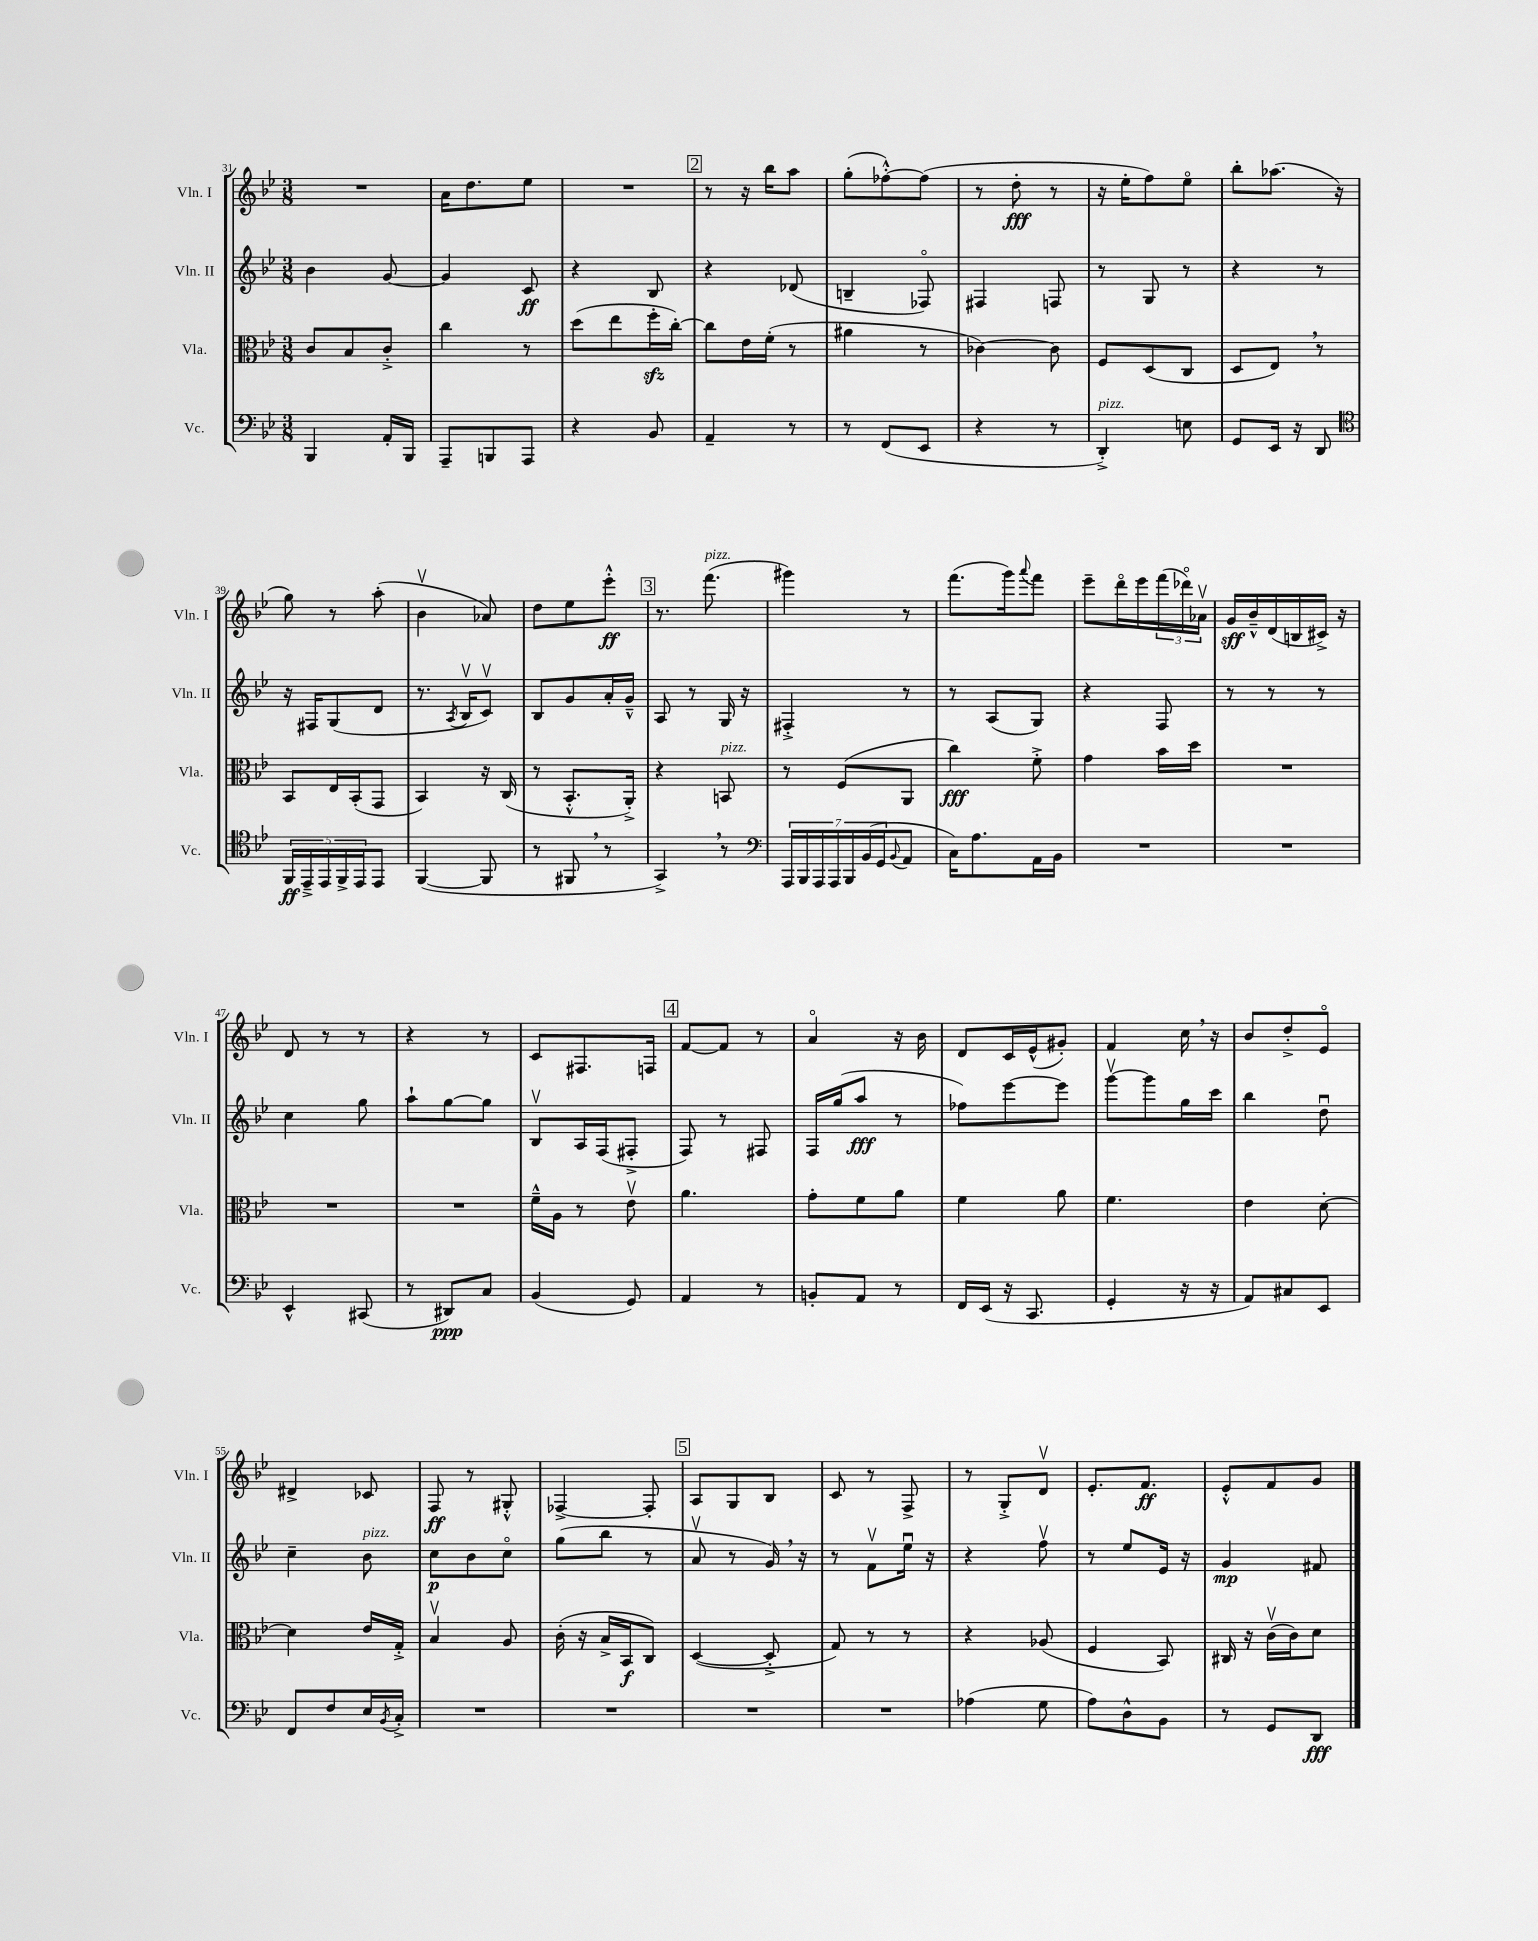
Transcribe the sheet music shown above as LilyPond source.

<<
\new StaffGroup <<
\new Staff = "s0" \with { instrumentName = "Vln. I" shortInstrumentName = "Vln. I" } {
    \clef treble \key bes \major \numericTimeSignature \time 3/8
    R4. |
    a'16 d''8. ees''8 |
    R4. |
    \mark \markup { \box "2" } r8 r16 bes''16 a''8 |
    g''8-.( fes''8~-.-^) fes''8( |
    r8 d''8-.\fff r8 |
    r16 ees''16-. f''8) ees''8\flageolet |
    bes''8-. aes''8.( r16 |
    g''8) r8 a''8-.( |
    bes'4\upbow aes'8) |
    d''8 ees''8 ees'''8-.-^\ff |
    \mark \markup { \box "3" } r8. f'''8.^\markup { \italic "pizz." }( |
    gis'''4) r8 |
    f'''8.( g'''16) \appoggiatura { a'''8 } f'''8 |
    ees'''8-- d'''16\flageolet ees'''16 \tuplet 3/2 { f'''16( des'''16\flageolet) aes'16\upbow } |
    g'16\sff bes'16---^ d'16( b16 cis'16->) r16 |
    d'8 r8 r8 |
    r4 r8 |
    c'8 fis8. f16 |
    \mark \markup { \box "4" } f'8~ f'8 r8 |
    a'4\flageolet r16 bes'16 |
    d'8 c'16 ees'16-^( gis'8-.) |
    f'4 c''16 \breathe r16 |
    bes'8 d''8-.-> ees'8\flageolet |
    dis'4-> ces'8 |
    f8\ff r8 gis8-.-^ |
    fes4~-> fes8-. |
    \mark \markup { \box "5" } a8 g8 bes8 |
    c'8 r8 f8-> |
    r8 g8-.-> d'8\upbow |
    ees'8.-. f'8.\ff |
    ees'8-.-^ f'8 g'8 \bar "|." |
}
\new Staff = "s1" \with { instrumentName = "Vln. II" shortInstrumentName = "Vln. II" } {
    \clef treble \key bes \major \numericTimeSignature \time 3/8
    bes'4 g'8~ |
    g'4 c'8\ff |
    r4 bes8 |
    \mark \markup { \box "2" } r4 des'8( |
    b4-- fes8\flageolet) |
    fis4 f8 |
    r8 g8 r8 |
    r4 r8 |
    r16 fis16 g8( d'8 |
    r8. \acciaccatura { a8 } bes16\upbow c'8\upbow) |
    bes8 g'8 a'16-. g'16---^ |
    \mark \markup { \box "3" } a8 r8 g16 r16 |
    fis4-.-> r8 |
    r8 a8( g8) |
    r4 f8 |
    r8 r8 r8 |
    c''4 g''8 |
    a''8-! g''8~ g''8 |
    bes8\upbow a16 f16( fis8-.-> |
    \mark \markup { \box "4" } f8) r8 fis8 |
    f16 g''16( a''8\fff r8 |
    fes''8) ees'''8~ ees'''8 |
    g'''8~\upbow g'''8 g''16 c'''16 |
    bes''4 d''8\downbow |
    c''4-- bes'8^\markup { \italic "pizz." } |
    c''8\p bes'8 c''8\flageolet |
    g''8( bes''8 r8 |
    \mark \markup { \box "5" } a'8\upbow r8 g'16) \breathe r16 |
    r8 f'8\upbow ees''16\downbow r16 |
    r4 f''8\upbow |
    r8 ees''8 ees'16 r16 |
    g'4\mp fis'8 \bar "|." |
}
\new Staff = "s2" \with { instrumentName = "Vla." shortInstrumentName = "Vla." } {
    \clef alto \key bes \major \numericTimeSignature \time 3/8
    c'8 bes8 c'8-.-> |
    c''4 r8 |
    d''8( ees''8 f''16-.\sfz c''16~-.) |
    \mark \markup { \box "2" } c''8 ees'16 f'16-.( r8 |
    ais'4 r8 |
    ces'4~) ces'8 |
    f8 d8( c8 |
    d8 ees8) \breathe r8 |
    bes,8 ees16 bes,16-.( g,8 |
    bes,4) r16 c16( |
    r8 bes,8.-.-^ a,16-.->) |
    \mark \markup { \box "3" } r4 b,8^\markup { \italic "pizz." } |
    r8 f8( a,8 |
    c''4\fff) f'8-.-> |
    g'4 bes'16 d''16 |
    R4. |
    R4. |
    R4. |
    f'16---^ a16 r8 ees'8\upbow |
    \mark \markup { \box "4" } a'4. |
    g'8-. f'8 a'8 |
    f'4 a'8 |
    f'4. |
    ees'4 d'8~-. |
    d'4 ees'16 g16-.-> |
    bes4\upbow a8 |
    c'16-.( r16 bes16-> bes,16\f c8) |
    \mark \markup { \box "5" } d4~( d8-.-> |
    g8) r8 r8 |
    r4 aes8( |
    f4 bes,8) |
    cis16 r16 c'16\upbow( c'16) d'8 \bar "|." |
}
\new Staff = "s3" \with { instrumentName = "Vc." shortInstrumentName = "Vc." } {
    \clef bass \key bes \major \numericTimeSignature \time 3/8
    bes,,4 a,16-. bes,,16 |
    a,,8-- b,,8 a,,8 |
    r4 bes,8 |
    \mark \markup { \box "2" } a,4-- r8 |
    r8 f,8( ees,8 |
    r4 r8 |
    d,4-.->^\markup { \italic "pizz." }) e8 |
    g,8 ees,16 r16 d,8 |
    \clef tenor \tuplet 5/4 { f,16\ff ees,16---> ees,16 f,16-> ees,16 } ees,8 |
    f,4~( f,8 |
    r8 fis,8 \breathe r8 |
    \mark \markup { \box "3" } g,4->) \breathe r8 |
    \clef bass \tuplet 7/4 { a,,16 bes,,16 a,,16 a,,16 bes,,16 bes,16( g,16 } \appoggiatura { bes,8 } a,8 |
    c16) a8. a,16 bes,16 |
    R4. |
    R4. |
    ees,4-^ cis,8( |
    r8 dis,8\ppp) c8 |
    bes,4( g,8) |
    \mark \markup { \box "4" } a,4 r8 |
    b,8-. a,8 r8 |
    f,16 ees,16( r16 c,8. |
    g,4-. r16 r16 |
    a,8) cis8 ees,8 |
    f,8 f8 ees16 \acciaccatura { bes,8 } c16-.-> |
    R4. |
    R4. |
    \mark \markup { \box "5" } R4. |
    R4. |
    aes4( g8 |
    a8) d8-^ bes,8 |
    r8 g,8 d,8\fff \bar "|." |
}
>>
>>
\layout { \context { \Score currentBarNumber = #31 } }
